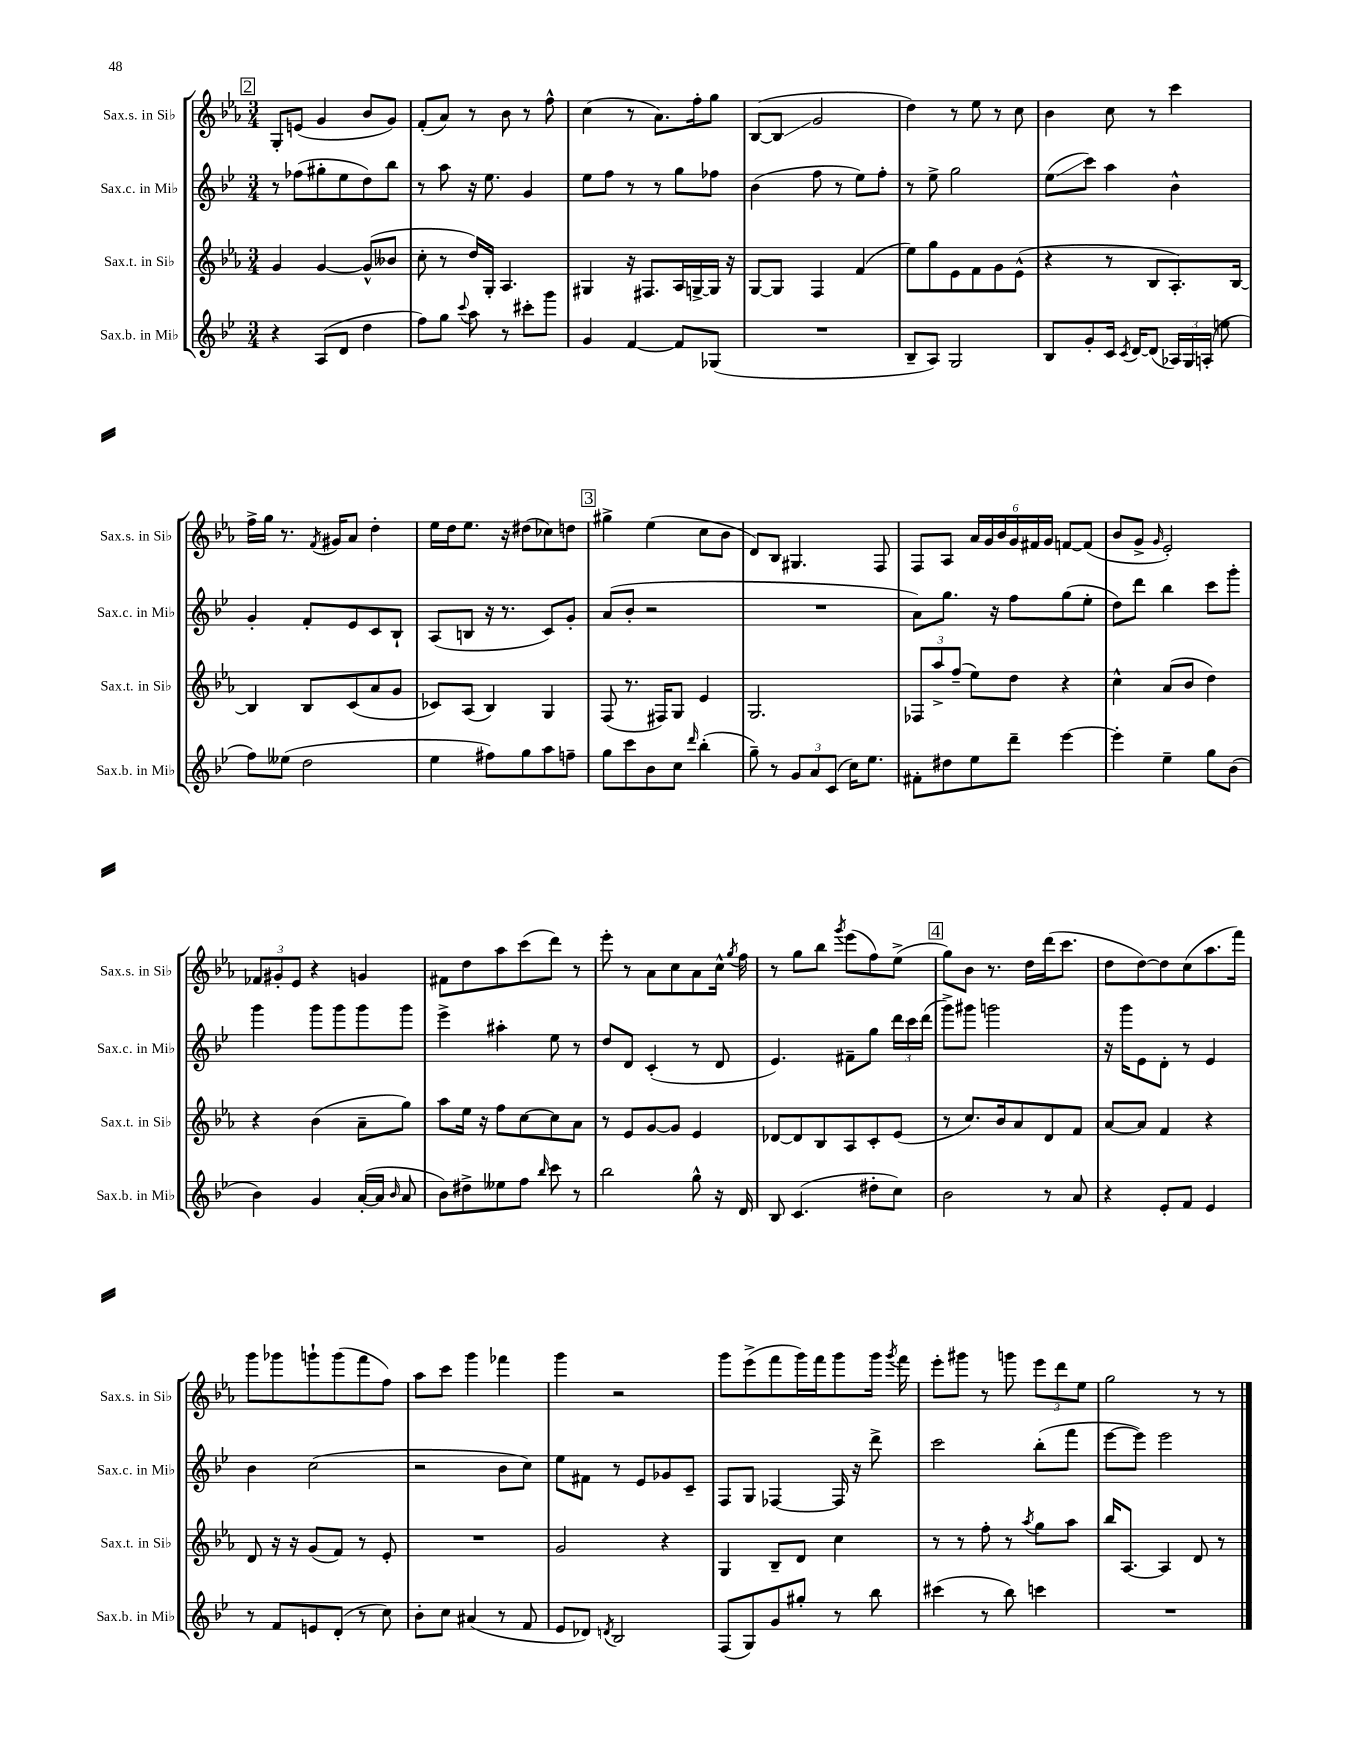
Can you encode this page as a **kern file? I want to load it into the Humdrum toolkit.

**kern	**kern	**kern	**kern
*staff4	*staff3	*staff2	*staff1
*clefG2	*clefG2	*clefG2	*clefG2
*k[b-e-]	*k[b-e-a-]	*k[b-e-]	*k[b-e-a-]
*M3/4	*M3/4	*M3/4	*M3/4
4r	4g	8r	8G'
.	.	(8ff-	(8e
(8A	[4g	8gg#'	4g
8d	.	8ee-	.
4dd	(8g^^]	8dd)	8b-
.	8b--	8bb-	8g)
=	=	=	=
8ff)	8cc'	8r	(8f'
8gg	8r	8aa	8a-)
8qqccc	.	.	.
8aa	16dd)	16r	8r
.	16G'	8.ee-	.
8r	4.A-	.	8b-
8ccc#'	.	4g	8r
8ggg	.	.	8ff^^
=	=	=	=
4g	4G#	8ee-	(4cc
.	.	8ff	.
[4f	16r	8r	8r
.	8.F#	.	.
.	.	8r	8.a-)
8f]	16A-	8gg	.
.	[16G^	.	16ff'
(8G-	16G]	8ff-	8gg
.	16r	.	.
=	=	=	=
2.r	[8G	(4b-	([8B-
.	8G]	.	8B-]
.	4F	8ff	2g
.	.	8r	.
.	(4f	8ee-)	.
.	.	8ff'	.
=	=	=	=
8B-~	8ee-)	8r	4dd)
8A)	8gg	8ee-^	.
2G	8e-	2gg	8r
.	8f	.	8ee-
.	8g	.	8r
.	(8e-^^	.	8cc
=	=	=	=
8B-	4r	(8ee-	4b-
8g'	.	8ccc)	.
16c	8r	4aa	8cc
8qc	.	.	.
[16d	.	.	.
(8d]	8B-	.	8r
24A-)	8.A-')	4b-^^	4ccc
24G	.	.	.
(24A'	.	.	.
8ee	.	.	.
.	[16B-	.	.
=	=	=	=
8ff)	4B-]	4g'	16ff^
.	.	.	16gg
(8ee--	.	.	8.r
2dd	8B-	8f'	.
.	.	.	8qf
.	.	.	16g#
.	(8c	8e-	8a-
.	8a-	8c	4dd'
.	8g	8B-`	.
=	=	=	=
4ee-	8c-)	(8A	16ee-
.	.	.	16dd
.	(8A-	8B	8.ee-
8ff#)	4B-)	16r	.
.	.	8.r	16r
8gg	.	.	(8dd#
8aa	4G	8c)	8cc-)
8ff~	.	8g'	8dd
=	=	=	=
8gg	(8F	(8a	4gg#^
8ccc	8.r	8b-'	.
8b-	.	2r	(4ee-
.	16F#)	.	.
8cc	8G	.	.
16qqddd	.	.	.
(4bb-'	4e-	.	8cc
.	.	.	8b-
=	=	=	=
8gg~)	2.G	2.r	8d)
8r	.	.	8B-
12g	.	.	4.G#
12a	.	.	.
(12c	.	.	.
16cc)	.	.	.
8.ee-	.	.	.
.	.	.	8F
=	=	=	=
8f#'	12F-	8a)	8F
.	12aa-^	.	.
8dd#	.	8.gg	8A-
.	(12ff~	.	.
8ee-	8ee-)	.	24a-
.	.	.	24g
.	.	16r	.
.	.	.	24b-
8ddd~	8dd	8ff	24g
.	.	.	24f#
.	.	.	24g
[4eee-	4r	(8gg	[8f
.	.	8ee-'	(8f]
=	=	=	=
4eee-']	4cc^^	8dd)	8b-
.	.	8ddd	8g^
.	.	.	16qqg
4ee-~	(8a-	4bb-	2e-')
.	8b-	.	.
8gg	4dd)	8ccc	.
(8b-	.	8ggg'	.
=	=	=	=
4b-)	4r	4ggg	12f-
.	.	.	12g#'
.	.	.	12e-
4g	(4b-	8ggg	4r
.	.	8ggg	.
([16a'	8a-~	8ggg	4g
16a]	.	.	.
16qqb-	.	.	.
8a	8gg)	8ggg	.
=	=	=	=
8b-)	8aa-	4eee-^	8f#
8dd#^	16ee-	.	8dd
.	16r	.	.
8ee--	8ff	4aa#'	8aa-
8ff	[8cc	.	(8ccc
16qqbb-	.	.	.
8ccc	8cc]	8ee-	8ddd)
8r	8a-	8r	8r
=	=	=	=
2bb-	8r	8dd	8eee-'
.	8e-	8d	8r
.	[8g	(4c'	8a-
.	8g]	.	8cc
8gg^^	4e-	8r	8a-
16r	.	8d	16cc^^
.	.	.	8qgg
16d	.	.	16ff
=	=	=	=
8B-	[8d-	4.e-)	8r
(4.c	8d-]	.	8gg
.	8B-	.	8bb-
.	.	.	8qggg
.	8A-	8f#~	(8eee-
8dd#'	8c'	8gg	8ff)
8cc)	(8e-	24ddd	(8ee-^
.	.	24ccc	.
.	.	(24ddd	.
=	=	=	=
2b-	8r	8ggg^)	8gg)
.	8.cc)	8ggg#	8b-
.	.	2ggg	8.r
.	16b-	.	.
.	8a-	.	.
.	.	.	16dd
8r	8d	.	(16ddd
.	.	.	8.ccc
8a	8f	.	.
=	=	=	=
4r	[8a-	16r	8dd
.	.	16ggg	.
.	8a-]	8e-	[8dd)
8e-'	4f	8d'	8dd]
8f	.	8r	(8cc
4e-	4r	4e-	8.aa-
.	.	.	16fff)
=	=	=	=
8r	8d	4b-	8ggg
8f	16r	.	8ggg-
.	16r	.	.
8e	(8g	(2cc	8ggg`
(8d'	8f)	.	(8ggg
8r	8r	.	8fff
8cc)	8e-'	.	8ff)
=	=	=	=
8b-'	2.r	2r	8aa-
8cc	.	.	8ccc
(4a#	.	.	4ggg
8r	.	8b-	4fff-
8f	.	8cc)	.
=	=	=	=
8e-	2g	8ee-	4ggg
8d-)	.	8f#	.
8qd	.	.	.
2B-	.	8r	2r
.	.	8e-	.
.	4r	8g-	.
.	.	8c~	.
=	=	=	=
(8F	4G	8F	8ggg
8G)	.	8G	(8eee-^
8g	8B-~	[4F-	8fff
8gg#'	8d	.	16ggg)
.	.	.	16fff
8r	4cc	16F-]	8ggg
.	.	16r	.
8bb-	.	8ddd^	16ggg
.	.	.	8qggg
.	.	.	16fff
=	=	=	=
(4ccc#	8r	2ccc	8eee-'
.	8r	.	8ggg#
8r	8ff'	.	8r
8bb-)	8r	.	8ggg
.	8qaa-	.	.
4ccc	8gg	(8bb-'	12eee-
.	.	.	12ddd
.	8aa-	8fff	.
.	.	.	12ee-
=	=	=	=
2.r	16bb-	[8eee-	2gg
.	[8.A-	.	.
.	.	8eee-])	.
.	4A-]	2eee-	.
.	8d	.	8r
.	8r	.	8r
==	==	==	==
*-	*-	*-	*-
